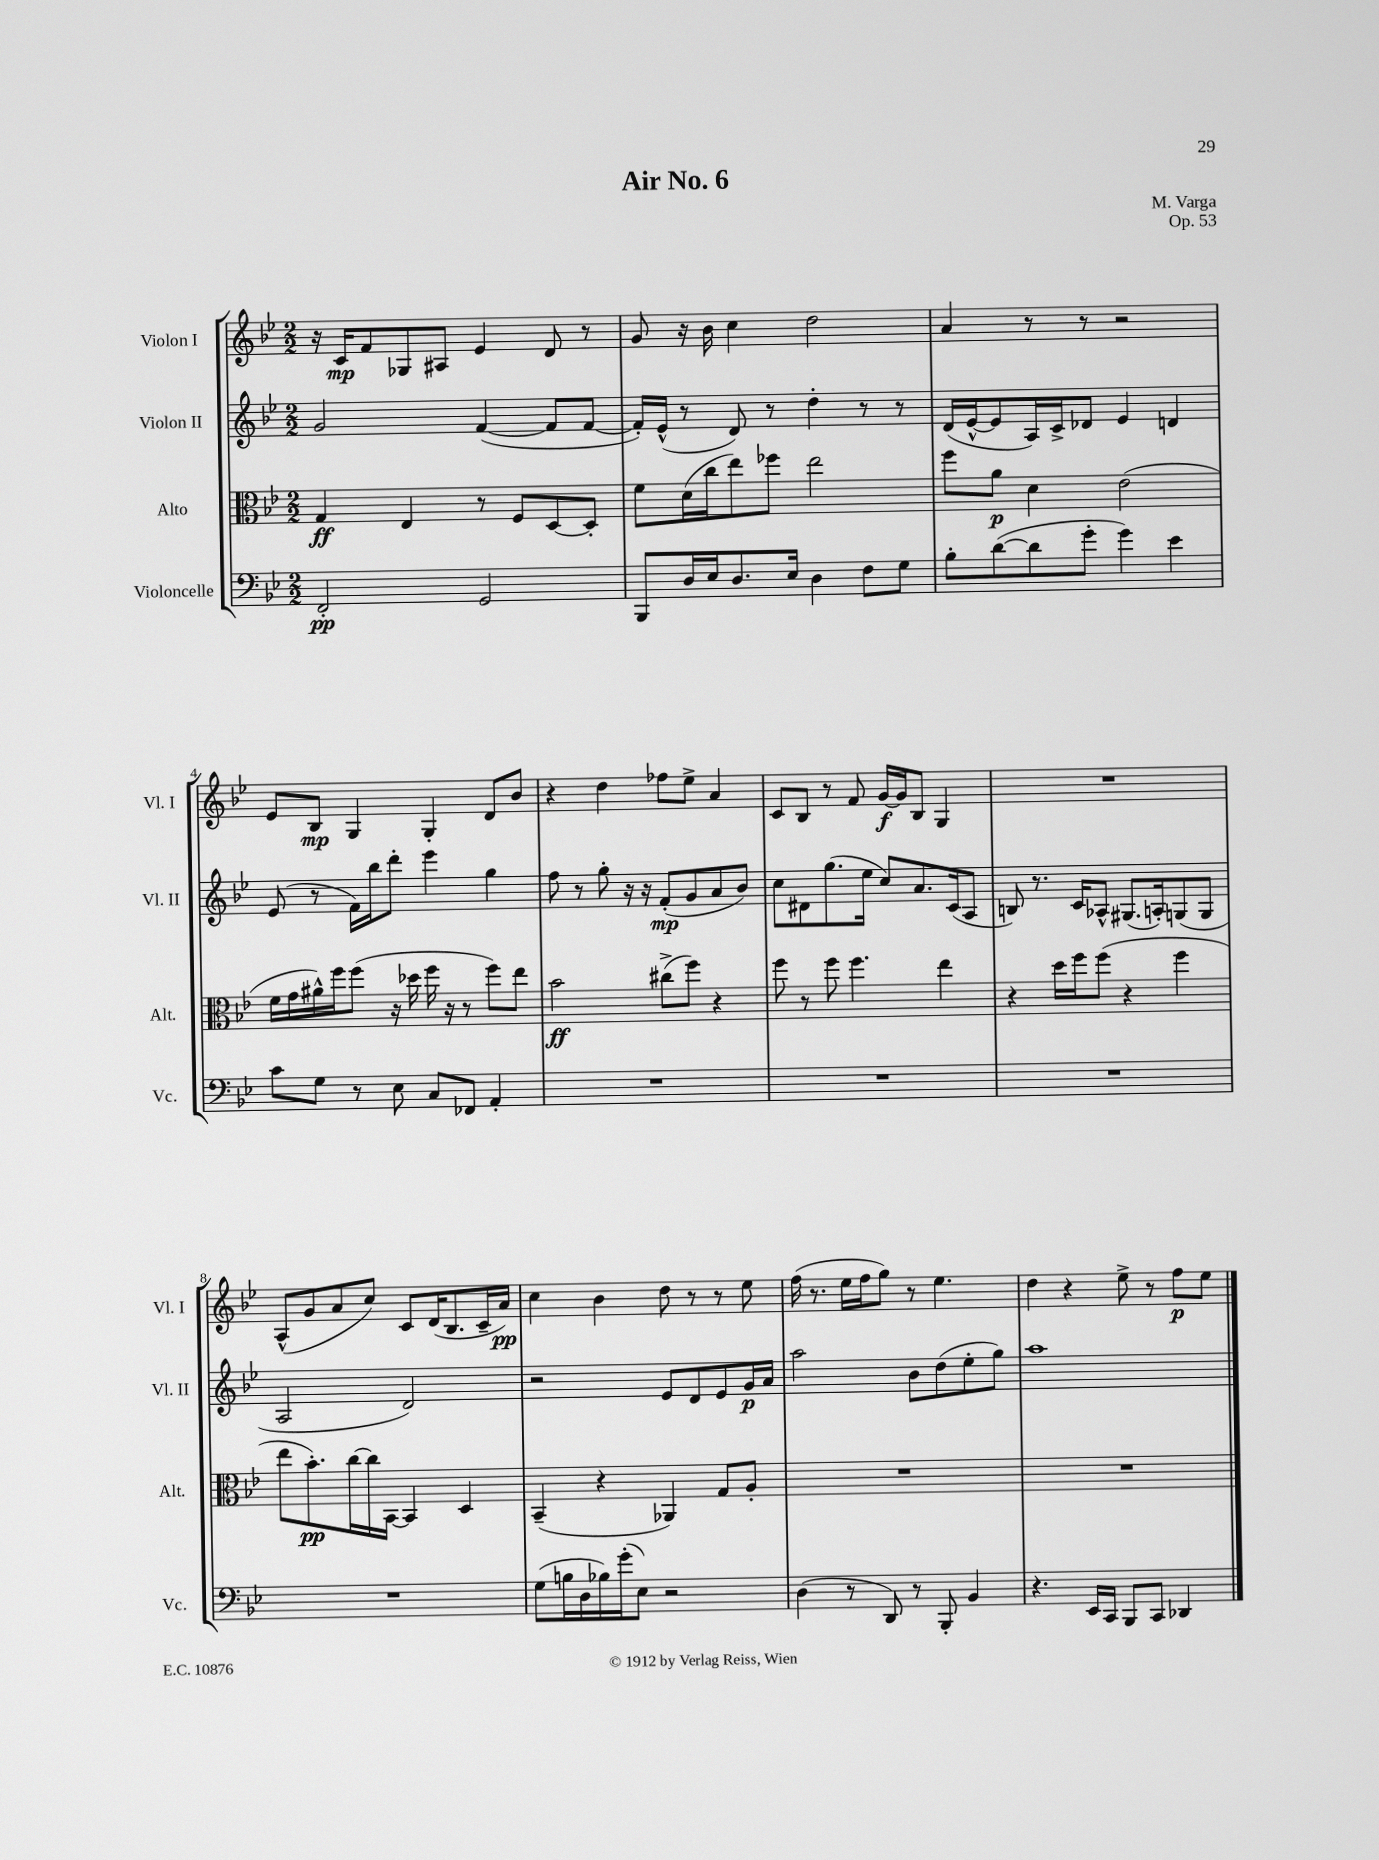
\header { title = "Air No. 6" composer = "M. Varga" opus = "Op. 53" }
<<
\new StaffGroup <<
\new Staff = "s0" \with { instrumentName = "Violon I" shortInstrumentName = "Vl. I" } {
    \clef treble \key bes \major \numericTimeSignature \time 2/2
    r16 c'16\mp f'8 ges8 ais8 ees'4 d'8 r8 |
    g'8 r16 bes'16 c''4 d''2 |
    a'4 r8 r8 r2 |
    ees'8 bes8\mp g4 g4-. d'8 bes'8 |
    r4 d''4 fes''8 ees''8-> a'4 |
    c'8 bes8 r8 f'8 g'16~\f g'16 bes8 g4 |
    R1 |
    a8-^( g'8 a'8 c''8) c'8 d'16( bes8. c'16-- a'16\pp) |
    c''4 bes'4 d''8 r8 r8 ees''8 |
    f''16( r8. ees''16 f''16 g''8) r8 ees''4. |
    d''4 r4 ees''8-> r8 f''8\p ees''8 \bar "|." |
}
\new Staff = "s1" \with { instrumentName = "Violon II" shortInstrumentName = "Vl. II" } {
    \clef treble \key bes \major \numericTimeSignature \time 2/2
    g'2 f'4~( f'8 f'8~ |
    f'16-.) ees'16-^( r8 d'8) r8 d''4-. r8 r8 |
    d'16( ees'16~-^ ees'8 a16) c'16-> des'8 ees'4 d'4 |
    ees'8( r8 f'16) bes''16 d'''8-. ees'''4 g''4 |
    f''8 r8 g''8-. r16 r16 f'8-.\mp( g'8 a'8 bes'8) |
    c''8 dis'8 g''8.( ees''16 c''8) a'8. c'16( a8 |
    b8) r8. c'16 aes8-^ gis8.( a16-.) g8( g8 |
    a2 d'2) |
    r2 ees'8 d'8 ees'8 g'16\p a'16 |
    a''2 bes'8 d''8( ees''8-. g''8) |
    a''1 \bar "|." |
}
\new Staff = "s2" \with { instrumentName = "Alto" shortInstrumentName = "Alt." } {
    \clef alto \key bes \major \numericTimeSignature \time 2/2
    g4\ff ees4 r8 f8 d8~ d8-. |
    f'8 d'16( c''16 ees''8) fes''8 ees''2 |
    f''8 a'8\p d'4 ees'2( |
    f'16 g'16 ais'16-^) f''16 f''8( r16 des''16 f''16 r16 r8 f''8) ees''8 |
    bes'2\ff cis''8->( f''8) r4 |
    f''8 r8 f''8 f''4. ees''4 |
    r4 d''16 f''16 f''8( r4 f''4 |
    ees''8 bes'8.-.\pp) c''16~ c''16 bes,16~ bes,4 d4 |
    bes,4--( r4 aes,4) g8 a8-. |
    R1 |
    R1 \bar "|." |
}
\new Staff = "s3" \with { instrumentName = "Violoncelle" shortInstrumentName = "Vc." } {
    \clef bass \key bes \major \numericTimeSignature \time 2/2
    f,2-.\pp g,2 |
    bes,,8 d16 ees16 d8. ees16 d4 f8 g8 |
    bes8-. d'8~( d'8 g'8-. g'4) ees'4 |
    c'8 g8 r8 ees8 c8 fes,8 a,4-. |
    R1 |
    R1 |
    R1 |
    R1 |
    g8( b16 d16 bes16) g'16-.( ees8) r2 |
    d4( r8 d,8) r8 bes,,8-. bes,4 |
    r4. ees,16 c,16 bes,,8 c,8 des,4 \bar "|." |
}
>>
>>
